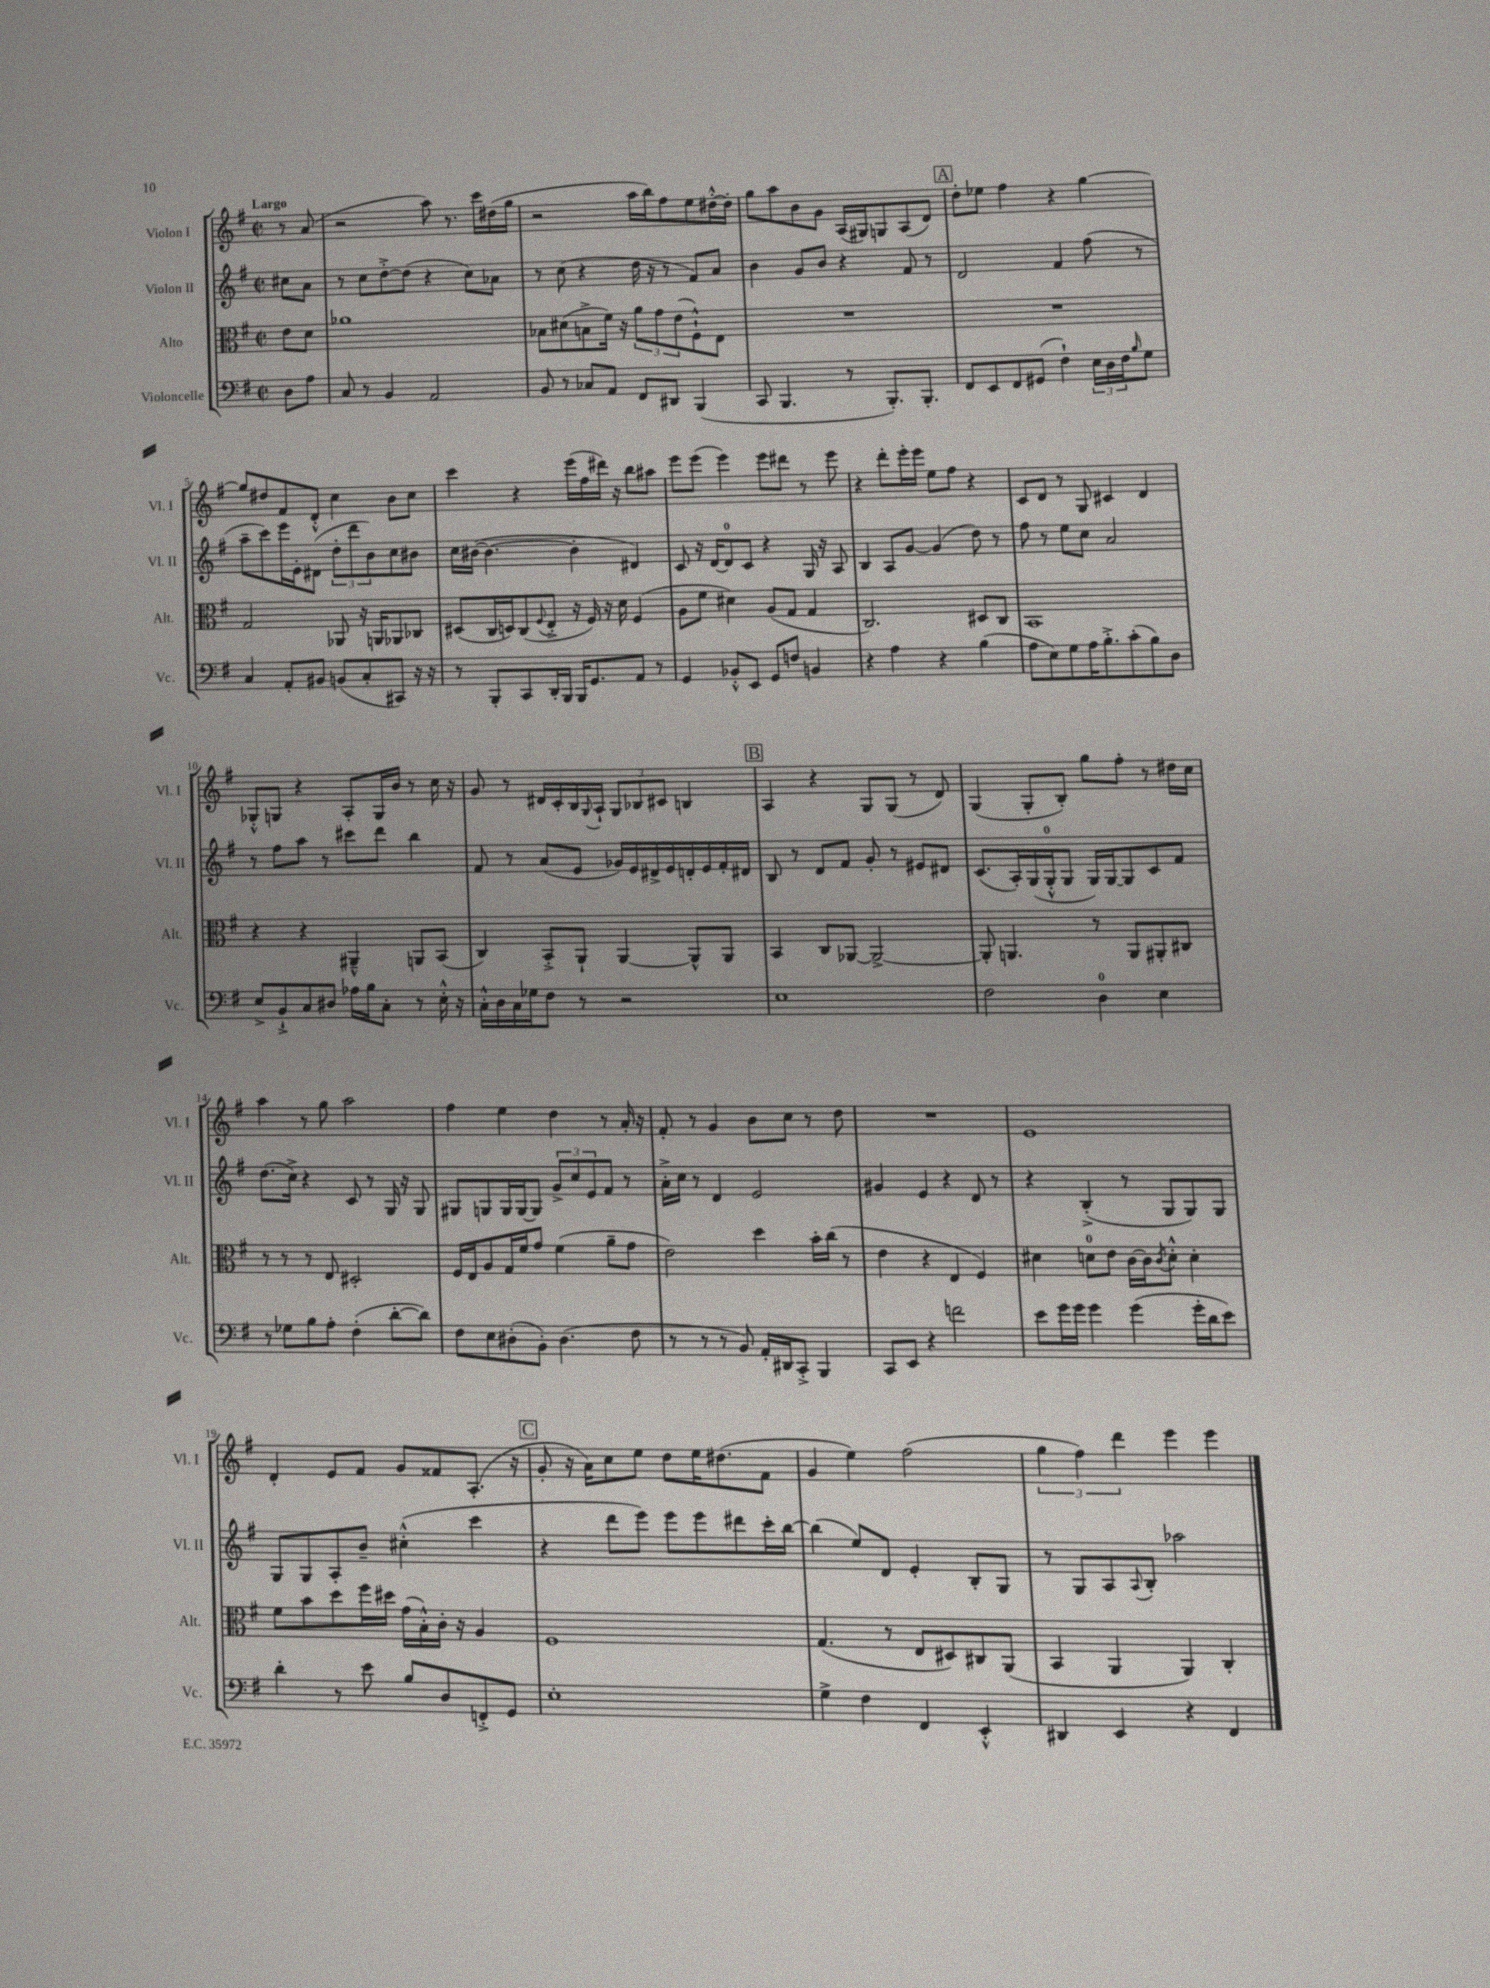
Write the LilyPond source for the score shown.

<<
\new StaffGroup <<
\new Staff = "s0" \with { instrumentName = "Violon I" shortInstrumentName = "Vl. I" } {
    \clef treble \key g \major \defaultTimeSignature \time 2/2 \partial 4 \tempo "Largo"
    r8 a'8( |
    r2 a''8) r8. c'''16 dis''16( g''16 |
    r2 a''16 b''16) fis''8 e''8 dis''16~-.-^ dis''16-. |
    g''8 a''8 b'8 g'8 a16( gis16) g8 a8( d'8) |
    \mark \markup { \box "A" } d''8-. ees''8 fis''4 r4 g''4~ |
    g''8 dis''8 fis'8 d'8-.-^ c''4 b'8 c''8 |
    c'''4 r4 e'''16( fis''16 dis'''16) r16 b''8 ais''8 |
    e'''8 e'''8( e'''4) e'''8 dis'''8 r8 e'''8 |
    r4 d'''8-. e'''16-. e'''16 e''8 fis''8 r4 |
    c'8 d'8 r8 g8 cis'4 d'4 |
    ges8-.-^ g8 r4 a8-. g16 b'16 r8 c''16 r16 |
    g'8 r8 dis'16 c'16-. b16 \appoggiatura { g8 } a16-! \tuplet 3/2 { g8 bes8 cis'8 } b4 |
    \mark \markup { \box "B" } a4 r4 g8 g8( r8 d'8) |
    g4( g8-. b8-.) g''8 fis''8-. r8 dis''16 c''16 |
    a''4 r8 g''8 a''2 |
    fis''4 e''4 d''4 r8 a'16-. r16 |
    fis'8-. r8 g'4 b'8 c''8 r8 d''8 |
    R1 |
    e'1 |
    d'4-. e'8 fis'8 g'8 fisis'8 a8.-.( r16 |
    \mark \markup { \box "C" } g'8-. r16 a'16) c''8 e''8 d''8 e''16 dis''8.( fis'8 |
    g'4 e''4) fis''2( |
    \tuplet 3/2 { g''4 fis''4) d'''4 } e'''4 e'''4 \bar "|." |
}
\new Staff = "s1" \with { instrumentName = "Violon II" shortInstrumentName = "Vl. II" } {
    \clef treble \key g \major \defaultTimeSignature \time 2/2 \partial 4
    cis''8 a'8 |
    r8 c''8 d''8~-.-> d''8( r4 c''8) aes'8 |
    r8 c''8( r4 d''16 r16 r8 fis'8) a'8 |
    b'4 g'8 b'8 r4 fis'8 r8 |
    \mark \markup { \box "A" } d'2 fis'4 fis''8( r8 |
    a''8-- c'''8) e'''16 e'16-. dis'8( \tuplet 3/2 { d''8-. d'''8 b'8) } c''8 bis'8 |
    c''16 bis'16~( bis'4.~ bis'4-. dis'4) |
    c'8 r16 d'16~ d'8-0 c'8 r4 g16 r16 a8 |
    b4 a8 g'8~ g'4( d''8) r8 |
    fis''8 r8 e''8 c''8 a'2 |
    r8 fis''8 a''8 r8 cis'''8 d'''8 b''4 |
    fis'8 r8 a'8( e'8 ges'16) e'16 dis'16-> e'16 d'16-. e'16 fis'16-. dis'16 |
    \mark \markup { \box "B" } b8 r8 d'8 fis'8 g'8-. r8 eis'8 dis'8 |
    c'8.( a16-.) g16( g16-0-.-^ g8 g16) g16~ g8 c'8 fis'8 |
    d''8.( c''16->) r4 c'8 r8 g16 r16 g8 |
    gis8 g8 g16 g16~ g8 \tuplet 3/2 { g'8-> c''8 e'8 } fis'8 r8 |
    a'16-.-> c''16 r8 d'4 e'2 |
    gis'4 e'4 r4 d'8 r8 |
    r4 b4-.->( r8 g8 g8) g8 |
    g8 g8 a8-. b'8-- cis''4-.-^( c'''4 |
    \mark \markup { \box "C" } r4 d'''8 e'''8) e'''8 e'''8 dis'''8 c'''16-. b''16~ |
    b''4( e''8) d'8 e'4-. b8-. g8 |
    r8 g8 a8 \appoggiatura { a8 } b8-. aes''2 \bar "|." |
}
\new Staff = "s2" \with { instrumentName = "Alto" shortInstrumentName = "Alt." } {
    \clef alto \key g \major \defaultTimeSignature \time 2/2 \partial 4
    e'8 d'8 |
    aes'1 |
    bes8 dis'8( b8-> fis'16) r16 \tuplet 3/2 { a'8 g'8 e'8( } fis8-!-^) e8 |
    R1 |
    \mark \markup { \box "A" } R1 |
    g2 aes,8 r16 a,16 aes,8 ces8 |
    dis8( c16 d16) c8( \appoggiatura { fis8 } e8-.-> r16 fis16) r16 d'16 fis4( |
    a8 fis'8 dis'4) a8( g8 g4 |
    c2.) dis8 c8 |
    b,1 |
    r4 r4 ais,4---^ a,8 b,8( |
    c4) b,8-.-> a,8-! a,4~ a,8-^ a,8 |
    \mark \markup { \box "B" } b,4 c8 aes,8~ aes,2~-> |
    aes,8-. a,4. r8 a,8 ais,8-. cis8 |
    r8 r8 r8 e8 dis2-. |
    fis16 e16 a8 g16 fis'16 g'8 fis'4( a'8-- g'8 |
    e'2) d''4 b'16-. c''16( r8 |
    e'4 r4 e4 fis4) |
    dis'4 d'8-0 e'8 c'16~ c'16 \acciaccatura { c'8 } d'8-.-^ d'4-. |
    fis'8 b'8 d''8 fis''16 dis''16 g'16( b16-.-^) c'16-. r16 a4 |
    \mark \markup { \box "C" } fis1 |
    g4.( r8 e8 dis8) cis8 a,8( |
    b,4 a,4 a,4) c4-. \bar "|." |
}
\new Staff = "s3" \with { instrumentName = "Violoncelle" shortInstrumentName = "Vc." } {
    \clef bass \key g \major \defaultTimeSignature \time 2/2 \partial 4
    d8 a8 |
    c8 r8 b,4 a,2 |
    b,8 r8 ces8 a,8 fis,8 dis,8 b,,4( |
    c,8 b,,4. r8 b,,8.-.) b,,8.-. |
    \mark \markup { \box "A" } fis,8 e,8 fis,8 gis,8( fis4-!) \tuplet 3/2 { e16 d16 fis16 } \grace { b16 } g8 |
    c4 a,8-. bis,8 b,8( c8-. cis,8) r16 r16 |
    r8 b,,8-. c,8 d,16-. b,,16 b,,16 g,8. a,8 r8 |
    g,4 bes,8-.-^ e,8 g,8 f8 b,4 |
    r4 a4 r4 b4( |
    a8 e8) g8 a16 b8.-.-> c'8-.( b8) d8 |
    e8-> b,8-!-> c8 dis8 aes16 b16 c8-. r8 e16-.-^ r16 |
    c16-.-^ d16 c16 ges16 fis8 r8 r2 |
    \mark \markup { \box "B" } e1 |
    fis2 d4-0 e4 |
    r8 ges8 b8 a8-. fis4-.( d'8~-. d'8) |
    fis8 e8 dis8-.( b,8-.) dis4.( fis8 |
    r8 r8 r8 b,8) a,16-. dis,16 c,8-.-> b,,4 |
    c,8 e,8 r4 f'2 |
    e'8 g'16 g'16 g'4 g'4( g'16-. d'16 e'8) |
    d'4-. r8 e'8 b8 d8 f,8-.-> g,8 |
    \mark \markup { \box "C" } e1-. |
    g4-> fis4 fis,4 e,4-.-^ |
    dis,4 e,4 r4 fis,4 \bar "|." |
}
>>
>>
